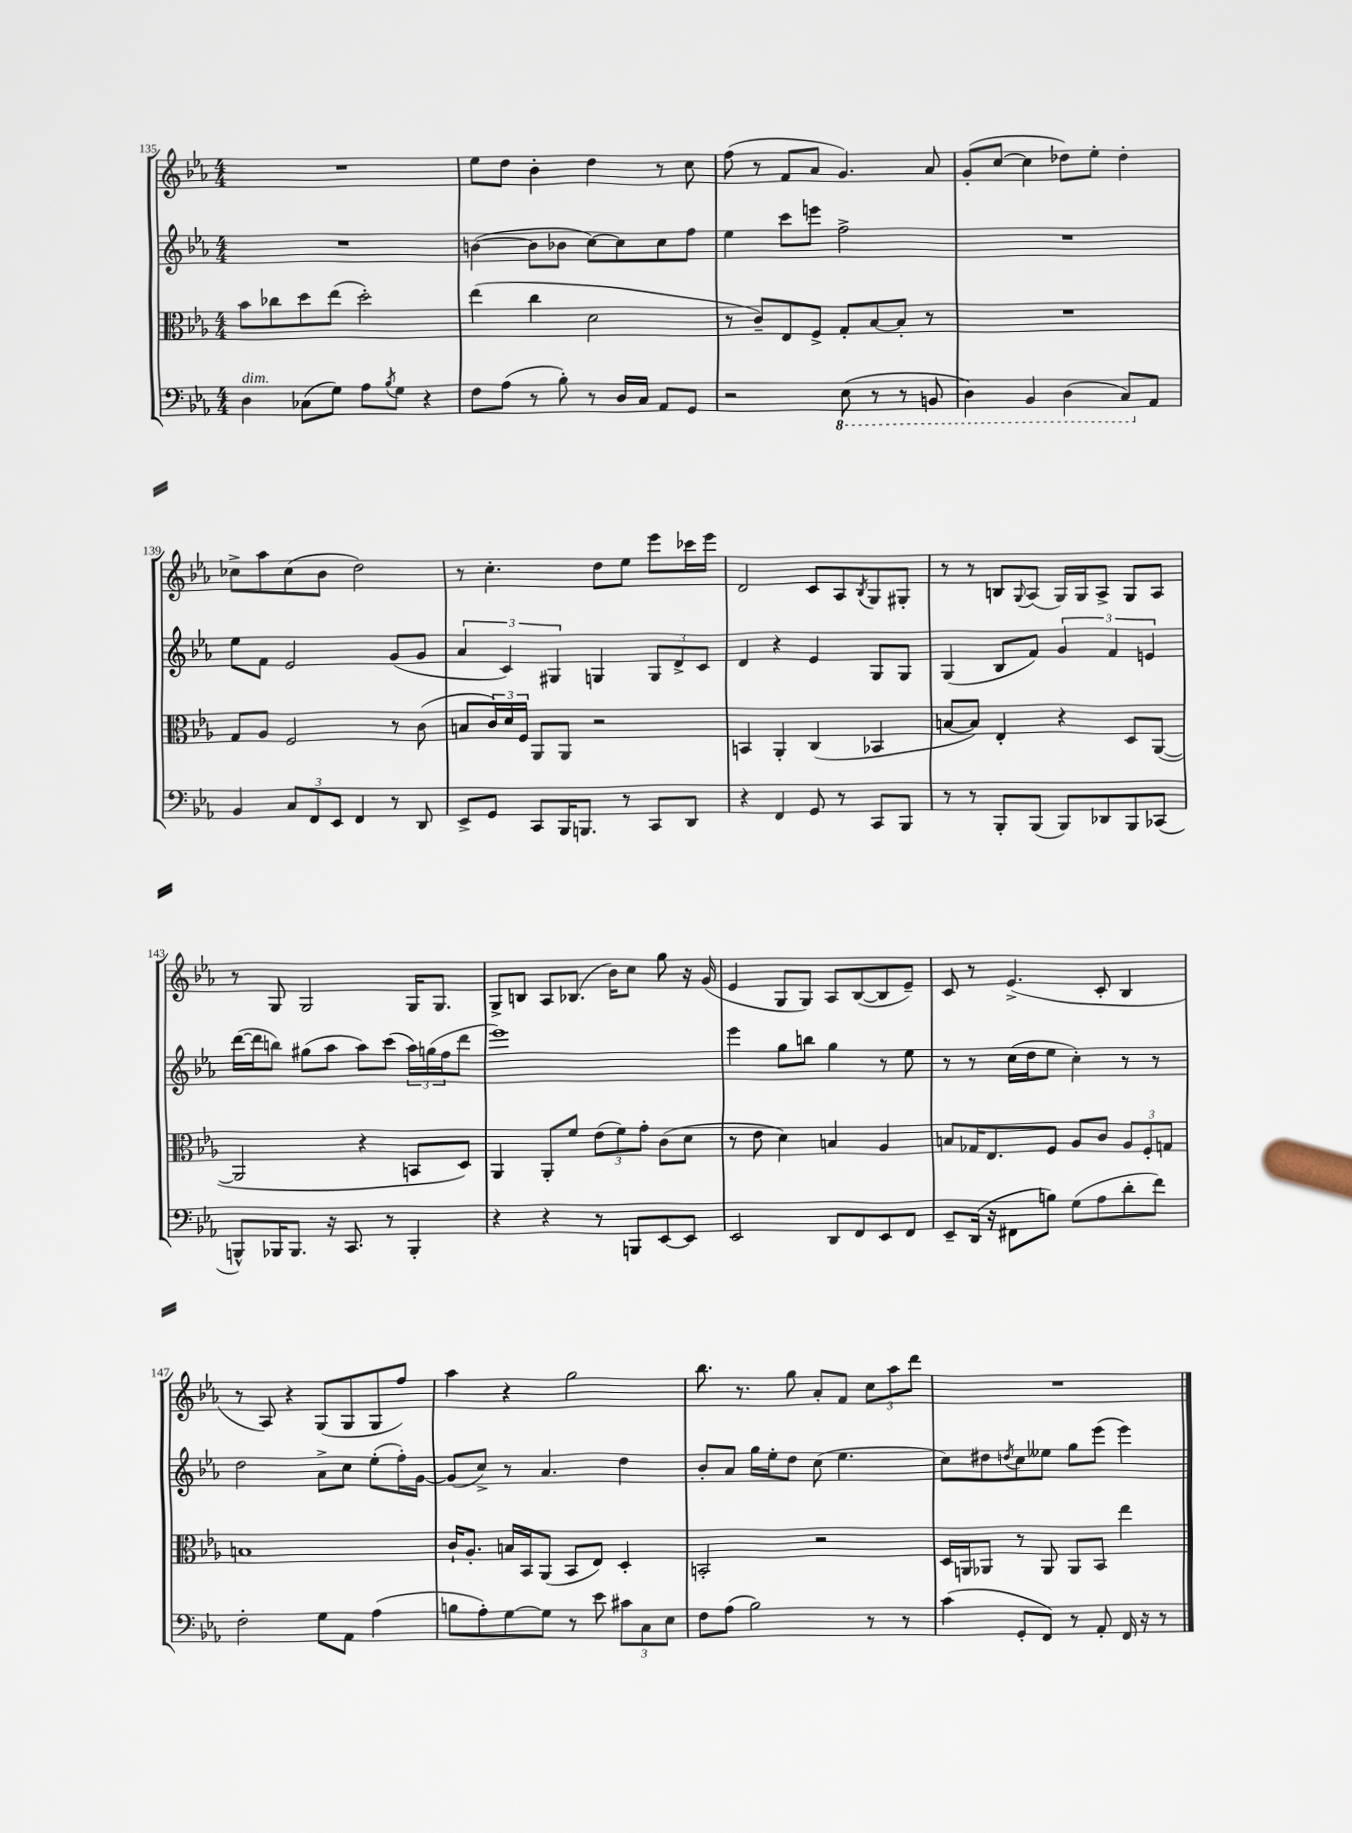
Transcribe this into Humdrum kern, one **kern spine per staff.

**kern	**kern	**kern	**kern
*part4	*part3	*part2	*part1
*staff4	*staff3	*staff2	*staff1
*clefF4	*clefC3	*clefG2	*clefG2
*k[b-e-a-]	*k[b-e-a-]	*k[b-e-a-]	*k[b-e-a-]
*M4/4	*M4/4	*M4/4	*M4/4
=135	=135	=135	=135
!LO:TX:a:i:t=dim.	!	!	!
4D\	8b-\L	1r	1r
.	8cc-X\	.	.
(8C-X\L	8dd\	.	.
8G\J)	(8ee-\J	.	.
8A-\L	2dd'\)	.	.
8qB-/	.	.	.
8G\J	.	.	.
4r	.	.	.
=136	=136	=136	=136
8F\L	(4ee-\	([4bn\	8ee-\L
(8A-\J	.	.	8dd\J
8r	4cc\	8b\L]	4b-'\
8B-'\)	.	8b-X\J	.
8r	2d\	[8cc\L)	4dd\
16D/LL	.	8cc\]	.
16C/JJ	.	.	.
8AA-/L	.	8cc\	8r
8GG/J	.	8ff\J	8cc\
=137	=137	=137	=137
2r	8r	4ee-\	(8ff\
.	8c~/L)	.	8r
.	8E-/	8ccc\L	8f/L
.	8F^/J	8eeen\J	8a-/J
*8ba	*	*	*
(8EE-\	8G'/L	2ff^\	4.g/)
8r	[8B-/	.	.
8r	8B-'/J]	.	.
8BBBn/	8r	.	8a-/
=138	=138	=138	=138
4DD\)	1r	1r	(8g'/L
.	.	.	[8cc/J
4BBB-/	.	.	4cc\]
(4DD\	.	.	8dd-X\L)
.	.	.	8ee-'\J
8CC/L)	.	.	4dd-'\
*X8ba	*	*	*
8AA-/J	.	.	.
!!LO:LB:g=z
=139	=139	=139	=139
4BB-/	8G/L	8ee-\L	8cc-X^\L
.	8A-/J	8f\J	8aa-\
12C/L	2F/	2e-/	(8cc-\
12FF/	.	.	.
.	.	.	8b-\J
12EE-/J	.	.	.
4FF/	.	.	2dd\)
8r	8r	(8g/L	.
8DD/	(8c\	8g/J	.
=140	=140	=140	=140
8EE-^/L	8Bn/L	6a-/	8r
8GG/J	24c/L)	.	4.cc'\
.	24d/	6c/)	.
.	24F/JJ	.	.
8CC/L	8AA-/L	.	.
.	.	6G#X/	.
16BBB-/K	8AA-/J	.	.
8.BBBn/J	.	.	.
.	2r	4Gn/	8dd\L
8r	.	.	8ee-\J
8CC/L	.	12G/L	8eee-\L
.	.	12d^/	.
8DD/J	.	.	16ccc-X\L
.	.	12c/J	.
.	.	.	16eee-\JJ
=141	=141	=141	=141
4r	4BBn/	4d/	2d/
4FF/	4AA-'/	4r	.
8GG/	(4C/	4e-/	8c/L
8r	.	.	8A-/
.	.	.	8qB-/
8CC/L	4BB-X/	8G/L	8G/
8BBB-/J	.	8G/J	8G#X'/J
=142	=142	=142	=142
8r	[8Bn/L	(4G/	8r
8r	8B/J])	.	8r
8BBB-'/L	4E-'/	8B-/L	8Bn/L
.	.	.	8qqG/
(8BBB-/J	.	8f/J)	(8A-/J
8BBB-/L)	4r	6g/	16G/LL)
.	.	.	16G/J
8DD-X/	.	.	8A-^/J
.	.	6f/	.
8BBB-/	8D/L	.	8G/L
.	.	6en/	.
(8CC-X/J	([8AA-/J	.	8A-/J
!!LO:LB:g=z
=143	=143	=143	=143
8BBBn^^/L)	2AA-/]	([16ddd\LL	8r
.	.	16ddd\J]	.
16BBB-X/K	.	8bbn\J)	8G/
8.BBB-/J	.	.	.
.	.	(8gg#X\L	2G/
16r	.	8aa-\J	.
8.CC/	.	.	.
.	4r	8aa-\L)	.
8r	.	(8ccc\J	.
4BBB-'/	8BBn/L	24aa-\LL)	16G/KL
.	.	(24ggn\	.
.	.	.	8.G/J
.	.	24ff\J	.
.	8D/J)	8ddd\J	.
=144	=144	=144	=144
4r	4AA-/	1eee-)	8G^/L
.	.	.	8Bn/J
4r	8AA-'/L	.	8A-/L
.	8f/J	.	(8.B-X/J
8r	(12e-\L	.	.
.	.	.	16b-\KL)
.	12f\)	.	.
8BBBn/L	.	.	8cc\J
.	12g'\J	.	.
[8EE-/	(8c\L	.	8gg\
8EE-/J]	8d\J	.	16r
.	.	.	(16g/
=145	=145	=145	=145
2EE-/	8r	4eee-\	4e-/
.	8e-\	.	.
.	4d\)	8gg\L	8G/L
.	.	8bbn\J	8G/J)
8DD/L	4Bn/	4gg\	8A-/L
8FF/	.	.	([8B-/
8EE-/	4A-/	8r	8B-/]
8FF/J	.	8ee-\	8e-~/J)
=146	=146	=146	=146
8EE-~/L	8Bn/L	8r	8c/
(16DD/Jk	16G-X/K	8r	8r
16r	8.E-/	.	.
8FF#X\L	.	(16cc\LL	(4.e-^/
.	.	16dd\J	.
8Bn\J)	8F/J	8ee-\J	.
(8G\L	8A-/L	4cc'\)	.
8A-\	8c/J	.	8c'/
8d'\	12A-/L	8r	4B-/
.	12F'/	.	.
8f\J)	.	8r	.
.	12Gn/J	.	.
!!LO:LB:g=z
=147	=147	=147	=147
2F'\	1Bn	2dd\	8r
.	.	.	8A-/)
.	.	.	4r
8G\L	.	8a-^\L	(8G/L
8AA-\J	.	8cc\J	8G/
(4A-\	.	(8ee-'\L	8G/
.	.	16ff'\L)	8ff/J)
.	.	[16g\JJ	.
=148	=148	=148	=148
8Bn\L	16c`/KL	(8g/L]	4aa-\
.	8.A-'/J	.	.
8A-'\)	.	8cc^/J)	.
[8G\	16Bn/LL	8r	4r
.	16BB-/J	.	.
8G\J]	(8AA-/J	4.a-/	.
8r	8BB-/L	.	2gg\
8e-\	8E-/J)	.	.
12c#X\L	4D'/	4dd\	.
12C\	.	.	.
12E-\J	.	.	.
=149	=149	=149	=149
8F\L	2BBn'/	8b-'/L	8.bb-\
(8A-\J	.	8a-/J	.
.	.	.	8.r
2B-\)	.	16gg\LL	.
.	.	16ee-'\J	.
.	.	8dd\J	8gg\
.	2r	(8cc\	8a-'/L
.	.	4.ee-\	8f/J
8r	.	.	12cc\L
.	.	.	12aa-\
8r	.	.	.
.	.	.	12ddd\J
=150	=150	=150	=150
(4c\	16D/LL	8cc\L)	1r
.	16AAn/J	.	.
.	8AA-X/J	8dd#X\	.
.	.	8qddn/	.
8GG'/L	8r	8cc\	.
8FF/J)	8AA-/	8ee--X\J	.
8r	8AA-/L	8gg\L	.
8AA-'/	8BB-/J	(8eee-\J	.
16FF/	4ee-\	4eee-\)	.
16r	.	.	.
8r	.	.	.
==	==	==	==
*-	*-	*-	*-
